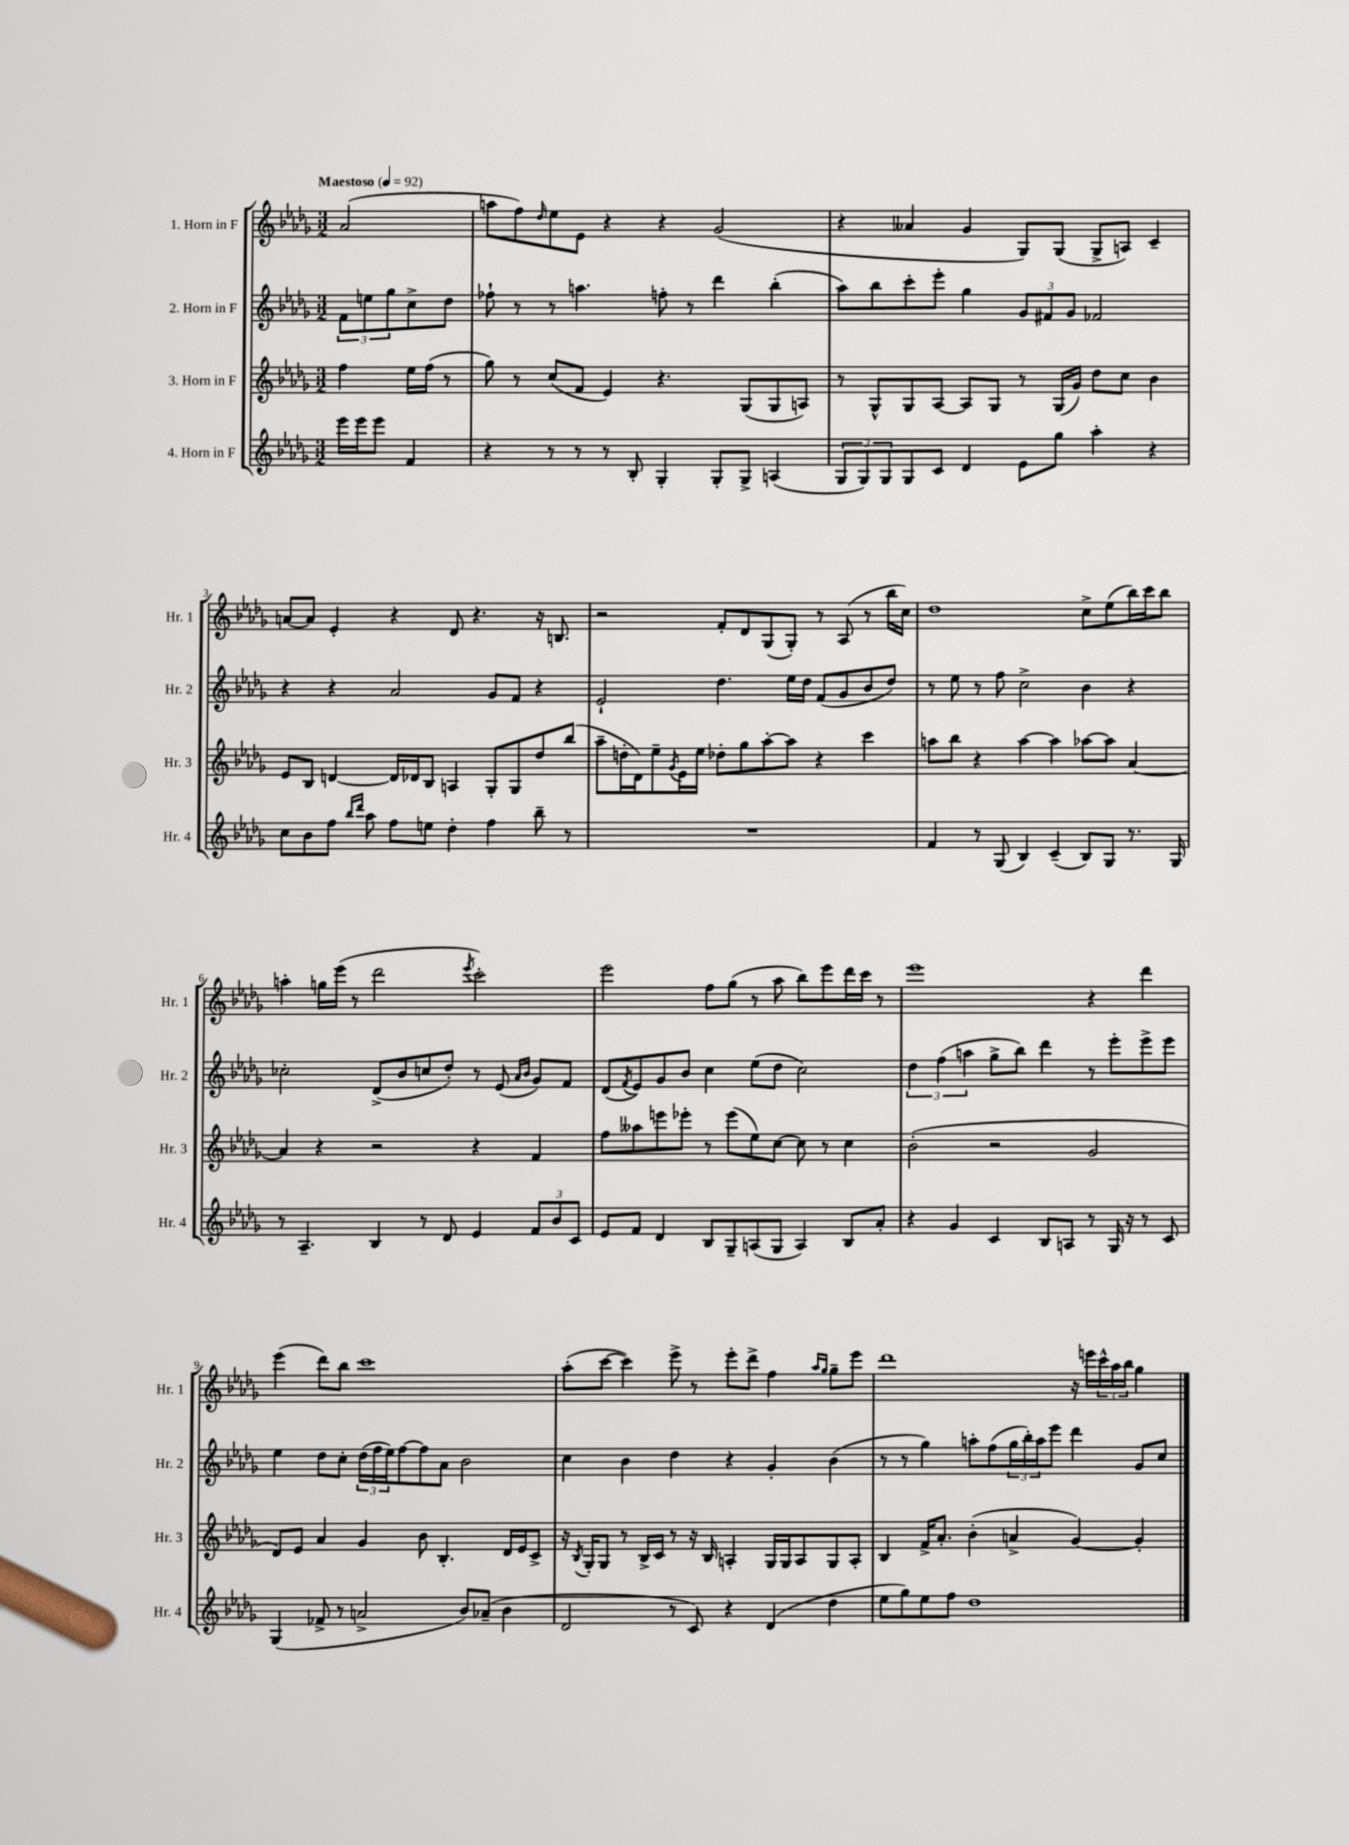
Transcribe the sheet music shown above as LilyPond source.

<<
\new StaffGroup <<
\new Staff = "s0" \with { instrumentName = "1. Horn in F" shortInstrumentName = "Hr. 1" } {
    \clef treble \key des \major \numericTimeSignature \time 3/2 \partial 2 \tempo "Maestoso" 4 = 92
    aes'2( |
    a''8 f''8) \grace { des''16 } ees''8 ees'8 r4 r4 ges'2( |
    r4 aeses'4 ges'4 ges8) ges8( ges8-> a8) c'4-- |
    a'8~ a'8 ees'4-. r4 des'8 r4. r16 b8. |
    r2 f'8-. des'8 ges8( ges8-.) r8 aes8( r8 bes''16 c''16) |
    des''1 c''8-> ees''8( bes''16) c'''16 bes''8 |
    a''4-. g''16 ees'''16( r8 des'''2 \acciaccatura { ees'''8 } c'''2-.) |
    ees'''2 f''8 ges''8( r8 aes''8 bes''8) ees'''8 des'''16 c'''16 r8 |
    ees'''1 r4 des'''4 |
    ees'''4( des'''8) bes''8 c'''1 |
    aes''8-.( c'''8~ c'''4) ees'''8-> r8 ees'''8-. des'''8-> f''4 \grace { aes''16 ges''16 } ges''8-- ees'''8 |
    des'''1 r16 e'''16 \tuplet 3/2 { c'''16-^ aes''16 bes''16 } ges''4 \bar "|." |
}
\new Staff = "s1" \with { instrumentName = "2. Horn in F" shortInstrumentName = "Hr. 2" } {
    \clef treble \key des \major \numericTimeSignature \time 3/2 \partial 2
    \tuplet 3/2 { f'8 e''8 ges''8 } c''8-> des''8 |
    fes''8-! r8 r8 a''4. f''8-. r8 des'''4 bes''4-.( |
    aes''8) bes''8 c'''8-. ees'''8-. ges''4 \tuplet 3/2 { ges'8 fis'8 ges'8 } fes'2 |
    r4 r4 aes'2 ges'8 f'8 r4 |
    ees'2-! des''4. ees''16 des''16 f'8( ges'8 bes'8 des''8) |
    r8 ees''8 r8 f''8 c''2-> bes'4 r4 |
    ces''2-. des'8->( bes'8 c''8 des''8-.) r8 ees'8( \grace { aes'16 bes'16 } ges'8) f'8 |
    des'8( \acciaccatura { f'8 } ees'8) ges'8 bes'8 c''4 ees''8( des''8 c''2) |
    \tuplet 3/2 { des''4 f''4( a''4 } ges''8-> bes''8) des'''4 r8 ees'''8-. ees'''8-> ees'''8 |
    ees''4 des''8 c''8-. \tuplet 3/2 { des''16( f''16 ees''16) } f''8~ f''8 aes'8 bes'2 |
    c''4 bes'4 des''4 r4 ges'4-. bes'4( |
    r8 r8 ges''4) a''8-. f''8( \tuplet 3/2 { ges''16 bes''16-.) a''16 } ees'''8 des'''4 ges'8 c''8 \bar "|." |
}
\new Staff = "s2" \with { instrumentName = "3. Horn in F" shortInstrumentName = "Hr. 3" } {
    \clef treble \key des \major \numericTimeSignature \time 3/2 \partial 2
    f''4 ees''16 f''16( r8 |
    ges''8) r8 c''8( f'8 ees'4) r4. ges8( ges8 a8) |
    r8 ges8-^ ges8 aes8~ aes8 ges8 r8 ges16( ges'16) des''8 c''8 bes'4 |
    ees'8 bes8 d'4~ d'16 des'16 bes8 a4 ges8-. ges8 des''8 bes''8( |
    aes''8-- d''16-. des'16) ees''8-- \acciaccatura { ges'8 } ees'16 ees''16 des''8-. ges''8 aes''8~-. aes''8 r4 c'''4 |
    a''8 bes''8 r4 a''4~ a''4 aes''8~ aes''8 aes'4~ |
    aes'4 r4 r2 r4 f'4 |
    f''8 aeses''8 e'''8 ees'''8-. r8 ees'''8( ees''8) c''8~ c''8 r8 c''4 |
    bes'2-.( r2 ges'2 |
    des'8) ees'8 aes'4 ges'4 bes'8 bes4.-. des'16 ees'16 c'8-> |
    r16 \acciaccatura { bes8 } ges16-. ges8 r8 bes16-> c'16 r8 r16 bes16 a4-. ges16 ges16 a8 ges8 a8-. |
    bes4 f'16-> aes'8.-. bes'4-.( a'4-> ges'4~) ges'4-. \bar "|." |
}
\new Staff = "s3" \with { instrumentName = "4. Horn in F" shortInstrumentName = "Hr. 4" } {
    \clef treble \key des \major \numericTimeSignature \time 3/2 \partial 2
    ees'''16 ees'''16 ees'''8 f'4 |
    r4 r8 r8 r8 bes8-. ges4-. ges8-. ges8-> a4( |
    \tuplet 3/2 { ges8 ges8) ges8 } ges8 c'8 des'4 ees'8 ges''8 aes''4-. r4 |
    c''8 bes'8 f''8 \grace { bes''16 des'''16 } aes''8 f''8 e''8 des''4-. f''4 bes''8-- r8 |
    R1. |
    f'4 r8 ges8( bes4) c'4--( bes8) ges8 r8. ges16 |
    r8 aes4.-- bes4 r8 des'8 ees'4 \tuplet 3/2 { f'8 bes'8 c'8 } |
    ees'8 f'8 des'4 bes8 ges8-- a8( ges8 a4) bes8 aes'8-. |
    r4 ges'4 c'4 bes8 a8 r8 ges16 r16 r8 c'8 |
    ges4( fes'8-> r8 a'2-> bes'8) aes'8--( bes'4 |
    des'2 r8 c'8) r4 des'4( des''4 |
    ees''8 ges''8) ees''8 f''8 des''1 \bar "|." |
}
>>
>>
